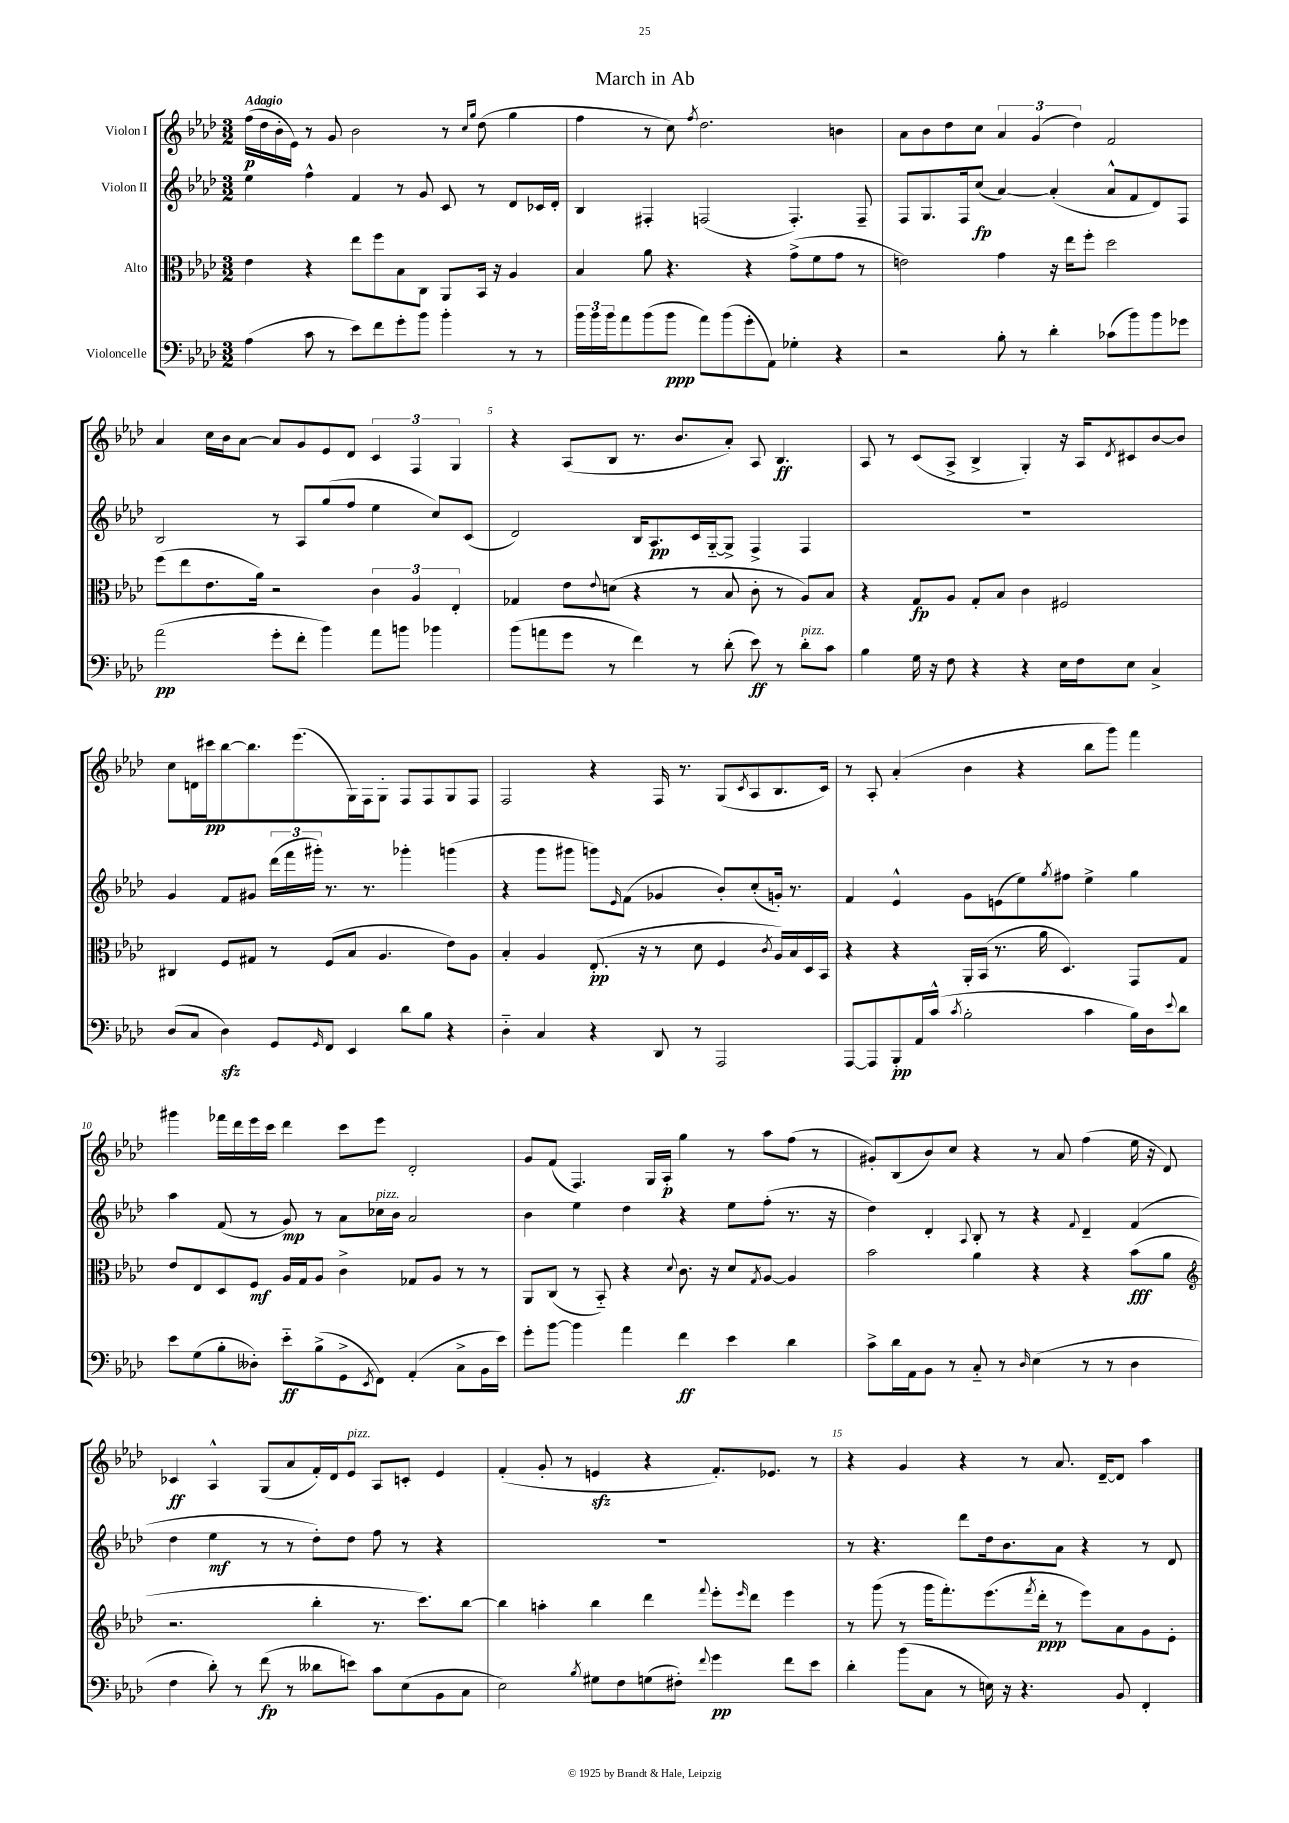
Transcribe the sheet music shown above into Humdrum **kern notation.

**kern	**dynam	**kern	**dynam	**kern	**dynam	**kern	**dynam
*part4	*part4	*part3	*part3	*part2	*part2	*part1	*part1
*staff4	*staff4	*staff3	*staff3	*staff2	*staff2	*staff1	*staff1
*I"Violoncelle	*	*I"Alto	*	*I"Violon II	*	*I"Violon I	*
*clefF4	*	*clefC3	*	*clefG2	*	*clefG2	*
*k[b-e-a-d-]	*	*k[b-e-a-d-]	*	*k[b-e-a-d-]	*	*k[b-e-a-d-]	*
*M3/2	*	*M3/2	*	*M3/2	*	*M3/2	*
=1	=1	=1	=1	=1	=1	=1	=1
!	!	!	!	!	!	!LO:TX:a:B:t=Adagio	!
(4A-\	.	4e-\	.	4ee-\	.	(16ff\LL	p
.	.	.	.	.	.	16dd-\	.
.	.	.	.	.	.	16b-'\	.
.	.	.	.	.	.	16e-\JJ)	.
8c\	.	4r	.	4ff^^\	.	8r	.
8r	.	.	.	.	.	8g/	.
8e-\L)	.	8ee-\L	.	4f/	.	2b-\	.
8f\	.	8ff\	.	.	.	.	.
8g'\	.	8B-\	.	8r	.	.	.
8b-\J	.	8C\J	.	8g/	.	.	.
4b-'\	.	8AA-/L	.	8c/	.	8r	.
.	.	.	.	.	.	16qqcc/LL	.
.	.	.	.	.	.	16qqgg/JJ	.
.	.	16BB-/Jk	.	8r	.	(8dd-\	.
.	.	16r	.	.	.	.	.
8r	.	4A-/	.	8d-/L	.	4gg\	.
8r	.	.	.	16c-X/L	.	.	.
.	.	.	.	16d-'/JJ	.	.	.
=2	=2	=2	=2	=2	=2	=2	=2
24b-\LL	.	4B-/	.	4B-/	.	4ff\	.
24b-\	.	.	.	.	.	.	.
24b-\J	.	.	.	.	.	.	.
8a-\	.	.	.	.	.	.	.
(8b-\	.	8a-\	.	4F#X'/	.	8r	.
8b-\J	ppp	4.r	.	.	.	8cc\)	.
.	.	.	.	.	.	8qff/	.
8a-\L)	.	.	.	(2Fn/	.	2.dd-\	.
(8b-\	.	.	.	.	.	.	.
8g'\	.	4r	.	.	.	.	.
8AA-\J)	.	.	.	.	.	.	.
4G-X'\	.	(8g^\L	.	4.F'/)	.	.	.
.	.	8f\	.	.	.	.	.
4r	.	8g\J	.	.	.	4bn\	.
.	.	8r	.	8F~/	.	.	.
=3	=3	=3	=3	=3	=3	=3	=3
2r	.	2en\)	.	8F/L	.	8a-\L	.
.	.	.	.	8.G/	.	8b-\	.
.	.	.	.	.	.	8dd-\	.
.	.	.	.	16F/k	.	.	.
.	.	.	.	(8cc/J	fp	8cc\J	.
8B-'\	.	4g\	.	[4a-/)	.	6a-/	.
8r	.	.	.	.	.	.	.
.	.	.	.	.	.	(6g/	.
4d-'\	.	16r	.	(4a-'/]	.	.	.
.	.	16ee-\KL	.	.	.	.	.
.	.	.	.	.	.	6dd-\)	.
.	.	8ff'\J	.	.	.	.	.
(8c-X\L	.	2dd-\	.	8a-^^/L	.	2f/	.
8b-\)	.	.	.	8f/	.	.	.
8b-\	.	.	.	8d-/)	.	.	.
8g-X\J	.	.	.	8F/J	.	.	.
!!LO:LB:g=z
=4	=4	=4	=4	=4	=4	=4	=4
(2a-\	pp	(8ff\L	.	2B-/	.	4a-/	.
.	.	8ee-\	.	.	.	.	.
.	.	8.e-\	.	.	.	16cc\LL	.
.	.	.	.	.	.	16b-\J	.
.	.	.	.	.	.	[8a-\J	.
.	.	16a-\Jk)	.	.	.	.	.
8g'\L	.	2r	.	8r	.	8a-/L]	.
8f'\J	.	.	.	8A-/L	.	8g/	.
4b-\)	.	.	.	(8gg/	.	8e-/	.
.	.	.	.	8ff/J	.	8d-/J	.
8a-\L	.	6c\	.	4ee-\	.	6c/	.
8bn\J	.	.	.	.	.	.	.
.	.	6A-/	.	.	.	6F/	.
4b-X\	.	.	.	8cc/L)	.	.	.
.	.	6E-'/	.	.	.	6G/	.
.	.	.	.	(8c/J	.	.	.
=5	=5	=5	=5	=5	=5	=5	=5
(8b-\L	.	4G-X/	.	2d-/)	.	4r	.
8an\	.	.	.	.	.	.	.
8g\J	.	8e-\L	.	.	.	(8A-/L	.
.	.	8qqe-/	.	.	.	.	.
8r	.	(8dn\J	.	.	.	8B-/J	.
4f\)	.	4r	.	16B-/KL	.	8.r	.
.	.	.	.	8.A-/	pp	.	.
.	.	.	.	.	.	8.b-/L	.
8r	.	8r	.	16c/L	.	.	.
.	.	.	.	[16G/J	.	.	.
(8d-'\	.	8B-/	.	8G^/J]	.	8a-'/J)	.
8e-\)	ff	8c'\	.	4F^/	.	8A-/	.
8r	.	8r	.	.	.	4.B-/	ff
!LO:TX:a:i:t=pizz.	!	!	!	!	!	!	!
8d-'\L	.	8A-/L)	.	4F/	.	.	.
8c\J	.	8B-/J	.	.	.	.	.
=6	=6	=6	=6	=6	=6	=6	=6
4B-\	.	4r	.	1.r	.	8A-/	.
.	.	.	.	.	.	8r	.
16G\	.	8G/L	fp	.	.	(8c/L	.
16r	.	.	.	.	.	.	.
8F\	.	8A-/J	.	.	.	8A-^/J	.
4r	.	8G'/L	.	.	.	4B-^/	.
.	.	8B-/J	.	.	.	.	.
4r	.	4c\	.	.	.	4G'/)	.
16E-\LL	.	2F#X/	.	.	.	16r	.
16F\J	.	.	.	.	.	16A-/KL	.
.	.	.	.	.	.	8qd-/	.
8E-\J	.	.	.	.	.	8c#X/	.
4C^/	.	.	.	.	.	[8b-/	.
.	.	.	.	.	.	8b-/J]	.
!!LO:LB:g=z
=7	=7	=7	=7	=7	=7	=7	=7
(8D-/L	.	4C#X/	.	4g/	.	8cc\L	.
8C/J	.	.	.	.	.	16dn\L	.
.	.	.	.	.	.	16ccc#X\J	pp
4D-zz\)	.	8F/L	.	8f/L	.	[8bb-\	.
.	.	8G#X/J	.	8g#X/J	.	8.bb-\]	.
8GG/L	.	8r	.	(24ddd-\LL	.	.	.
.	.	.	.	24fff\	.	.	.
.	.	.	.	.	.	(8.eee-\	.
.	.	.	.	24ggg#X'\JJ)	.	.	.
16qqGG/	.	.	.	.	.	.	.
8FF/J	.	(8F/L	.	8.r	.	.	.
4EE-/	.	8B-/J	.	.	.	16G\L)	.
.	.	.	.	8.r	.	16F\J	.
.	.	4.A-/	.	.	.	8G'\J	.
8d-\L	.	.	.	4ggg-X'\	.	8F/L	.
8B-\J	.	.	.	.	.	8F/	.
4r	.	8e-\L)	.	(4gggn\	.	8G/	.
.	.	8A-\J	.	.	.	8F/J	.
=8	=8	=8	=8	=8	=8	=8	=8
4D-\	.	4B-'/	.	4r	.	2F/	.
4C/	.	4A-/	.	8ggg\L	.	.	.
.	.	.	.	8ggg#X\J	.	.	.
4r	.	(8.E-'/	pp	8gggn\L)	.	4r	.
.	.	.	.	16qqe-/	.	.	.
.	.	.	.	(8f\J	.	.	.
.	.	16r	.	.	.	.	.
8DD-/	.	8r	.	4g-X/	.	16F/	.
.	.	.	.	.	.	8.r	.
8r	.	8d-\	.	.	.	.	.
2AAA-/	.	4F/	.	8b-'/L)	.	(8G/L	.
.	.	.	.	.	.	8qc/	.
.	.	.	.	(8cc'/	.	8A-/	.
.	.	8qc/	.	.	.	.	.
.	.	16A-/LL)	.	16gn'/Jk)	.	8.B-/	.
.	.	16B-/	.	8.r	.	.	.
.	.	16D-/	.	.	.	.	.
.	.	16BB-/JJ	.	.	.	16c/Jk)	.
=9	=9	=9	=9	=9	=9	=9	=9
[8AAA-/L	.	4r	.	4f/	.	8r	.
8AAA-/]	.	.	.	.	.	8A-'/	.
8BBB-'/	pp	4r	.	4e-^^/	.	(4a-'/	.
16AA-/L	.	.	.	.	.	.	.
(16c^^/JJ	.	.	.	.	.	.	.
8qc/	.	.	.	.	.	.	.
2B-'\	.	16AA-'/LL	.	8g\L	.	4b-\	.
.	.	(16BB-/JJ	.	.	.	.	.
.	.	8.r	.	(8en\	.	.	.
.	.	.	.	8ee-\)	.	4r	.
.	.	16a-\	.	.	.	.	.
.	.	.	.	8qgg/	.	.	.
.	.	4.D-/)	.	8ff#X\J	.	.	.
4c\	.	.	.	4ee-^\	.	8bb-\L	.
.	.	.	.	.	.	8ggg\J)	.
16B-\LL)	.	8GG/L	.	4gg\	.	4fff\	.
16D-\J	.	.	.	.	.	.	.
8qqe-/	.	.	.	.	.	.	.
8d-\J	.	8G/J	.	.	.	.	.
!!LO:LB:g=z
=10	=10	=10	=10	=10	=10	=10	=10
8e-\L	.	8e-/L	.	4aa-\	.	4ggg#X\	.
(8G\	.	8E-/	.	.	.	.	.
8B-'\	.	8D-/	.	(8f/	.	16fff-X\LL	.
.	.	.	.	.	.	16ddd-\	.
8D--X'\J)	.	8F/J	mf	8r	.	16eee-\	.
.	.	.	.	.	.	16ccc\JJ	.
8e-\L	ff	16A-/LL	.	8g/)	mp	4ddd-\	.
.	.	16G/J	.	.	.	.	.
(8B-^\	.	8A-/J	.	8r	.	.	.
8GG^\	.	4c^\	.	8a-\L	.	8ccc\L	.
8qEE-/	.	.	.	.	.	.	.
!	!	!	!	!LO:TX:a:i:t=pizz.	!	!	!
8FF\J)	.	.	.	16cc-X\L	.	8eee-\J	.
.	.	.	.	16b-\JJ	.	.	.
(4AA-'/	.	8G-X/L	.	2a-/	.	2d-'/	.
.	.	8A-/J	.	.	.	.	.
8C^\L	.	8r	.	.	.	.	.
16BB-\L	.	8r	.	.	.	.	.
16e-\JJ)	.	.	.	.	.	.	.
=11	=11	=11	=11	=11	=11	=11	=11
8g'\L	.	8AA-/L	.	4b-\	.	8g/L	.
[8b-\J	.	(8C/J	.	.	.	(8f/J	.
4b-\]	.	8r	.	4ee-\	.	4.F/)	.
.	.	8BB-/)	.	.	.	.	.
4a-\	.	4r	.	4dd-\	.	.	.
.	.	.	.	.	.	16G/LL	.
.	.	.	.	.	.	16A-'/JJ	p
.	.	8qqd-/	.	.	.	.	.
4f\	ff	8.c\	.	4r	.	4gg\	.
.	.	16r	.	.	.	.	.
4e-\	.	8d-/L	.	8ee-\L	.	8r	.
.	.	8qG/	.	.	.	.	.
.	.	[8A-/J	.	(8ff'\J	.	8aa-\L	.
4d-\	.	4A-/]	.	8.r	.	(8ff\J	.
.	.	.	.	.	.	8r	.
.	.	.	.	16r	.	.	.
=12	=12	=12	=12	=12	=12	=12	=12
8c^\L	.	2b-\	.	4dd-\)	.	8g#X'/L)	.
16d-\L	.	.	.	.	.	(8B-/	.
16AA-\J	.	.	.	.	.	.	.
8BB-\J	.	.	.	4d-'/	.	8b-/)	.
8r	.	.	.	.	.	8cc/J	.
.	.	.	.	8qqA-/	.	.	.
8C/	.	4a-\	.	8B-'/	.	4r	.
8r	.	.	.	8r	.	.	.
16qqD-/	.	.	.	.	.	.	.
(4E-\	.	4r	.	4r	.	8r	.
.	.	.	.	.	.	8a-/	.
.	.	.	.	8qqf/	.	.	.
8r	.	4r	.	4d-~/	.	(4ff\	.
8r	.	.	.	.	.	.	.
4D-\	.	(8b-\L	fff	(4f/	.	16ee-\	.
.	.	.	.	.	.	16r	.
.	.	8a-\J	.	.	.	8d-/)	.
!!LO:LB:g=z
=13	=13	=13	=13	=13	=13	=13	=13
*	*	*clefG2	*	*	*	*	*
4F\	.	2.r	.	4dd-\	.	4c-X/	ff
8d-'\)	.	.	.	4ee-\	mf	4A-^^/	.
8r	.	.	.	.	.	.	.
(8f\	fp	.	.	8r	.	(8G/L	.
8r	.	.	.	8r	.	8a-/	.
8d--X\L	.	4bb-'\	.	8dd-'\L)	.	16f'/L)	.
.	.	.	.	.	.	16d-/J	.
!	!	!	!	!	!	!LO:TX:a:i:t=pizz.	!
8en\J)	.	.	.	8dd-\J	.	8e-/J	.
8c\L	.	8.r	.	8ff\	.	8A-/L	.
(8E-\	.	.	.	8r	.	8cn'/J	.
.	.	8.ccc\L)	.	.	.	.	.
8BB-\	.	.	.	4r	.	4e-/	.
8C\J	.	[8bb-\J	.	.	.	.	.
=14	=14	=14	=14	=14	=14	=14	=14
2E-\)	.	4bb-\]	.	1.r	.	(4f'/	.
.	.	4aan'\	.	.	.	8g'/	.
.	.	.	.	.	.	8r	.
8qB-/	.	.	.	.	.	.	.
8G#X\L	.	4bb-\	.	.	.	4enzz/	.
8F\	.	.	.	.	.	.	.
(8Gn\	.	4ddd-\	.	.	.	4r	.
8F#X'\J)	.	.	.	.	.	.	.
8qqf/	.	8qqfff/	.	.	.	.	.
4g\	pp	8eee-'\L	.	.	.	8.f'/L)	.
.	.	16qqeee-/	.	.	.	.	.
.	.	8ddd-\J	.	.	.	.	.
.	.	.	.	.	.	8.e-X/J	.
8f\L	.	4eee-\	.	.	.	.	.
8e-\J	.	.	.	.	.	8r	.
=15	=15	=15	=15	=15	=15	=15	=15
4d-'\	.	8r	.	8r	.	4r	.
.	.	(8ggg\	.	4.r	.	.	.
(8b-\L	.	8r	.	.	.	4g/	.
8C\J	.	16ggg\KL	.	.	.	.	.
.	.	8.fff'\)	.	.	.	.	.
8r	.	.	.	8ddd-\L	.	4r	.
16En\)	.	(8.eee-\	.	16dd-\k	.	.	.
16r	.	.	.	8.b-\	.	.	.
4.r	.	.	.	.	.	8r	.
.	.	8qfff/	.	.	.	.	.
.	.	16ddd-'\Jk	ppp	.	.	.	.
.	.	8r	.	8a-\J	.	8.a-/	.
.	.	8eee-\L)	.	4r	.	.	.
.	.	.	.	.	.	[16d-~/KL	.
8BB-/	.	8a-\	.	.	.	8d-/J]	.
4FF'/	.	8g\	.	8r	.	4aa-\	.
.	.	8e-'\J	.	8d-/	.	.	.
==	==	==	==	==	==	==	==
*-	*-	*-	*-	*-	*-	*-	*-
